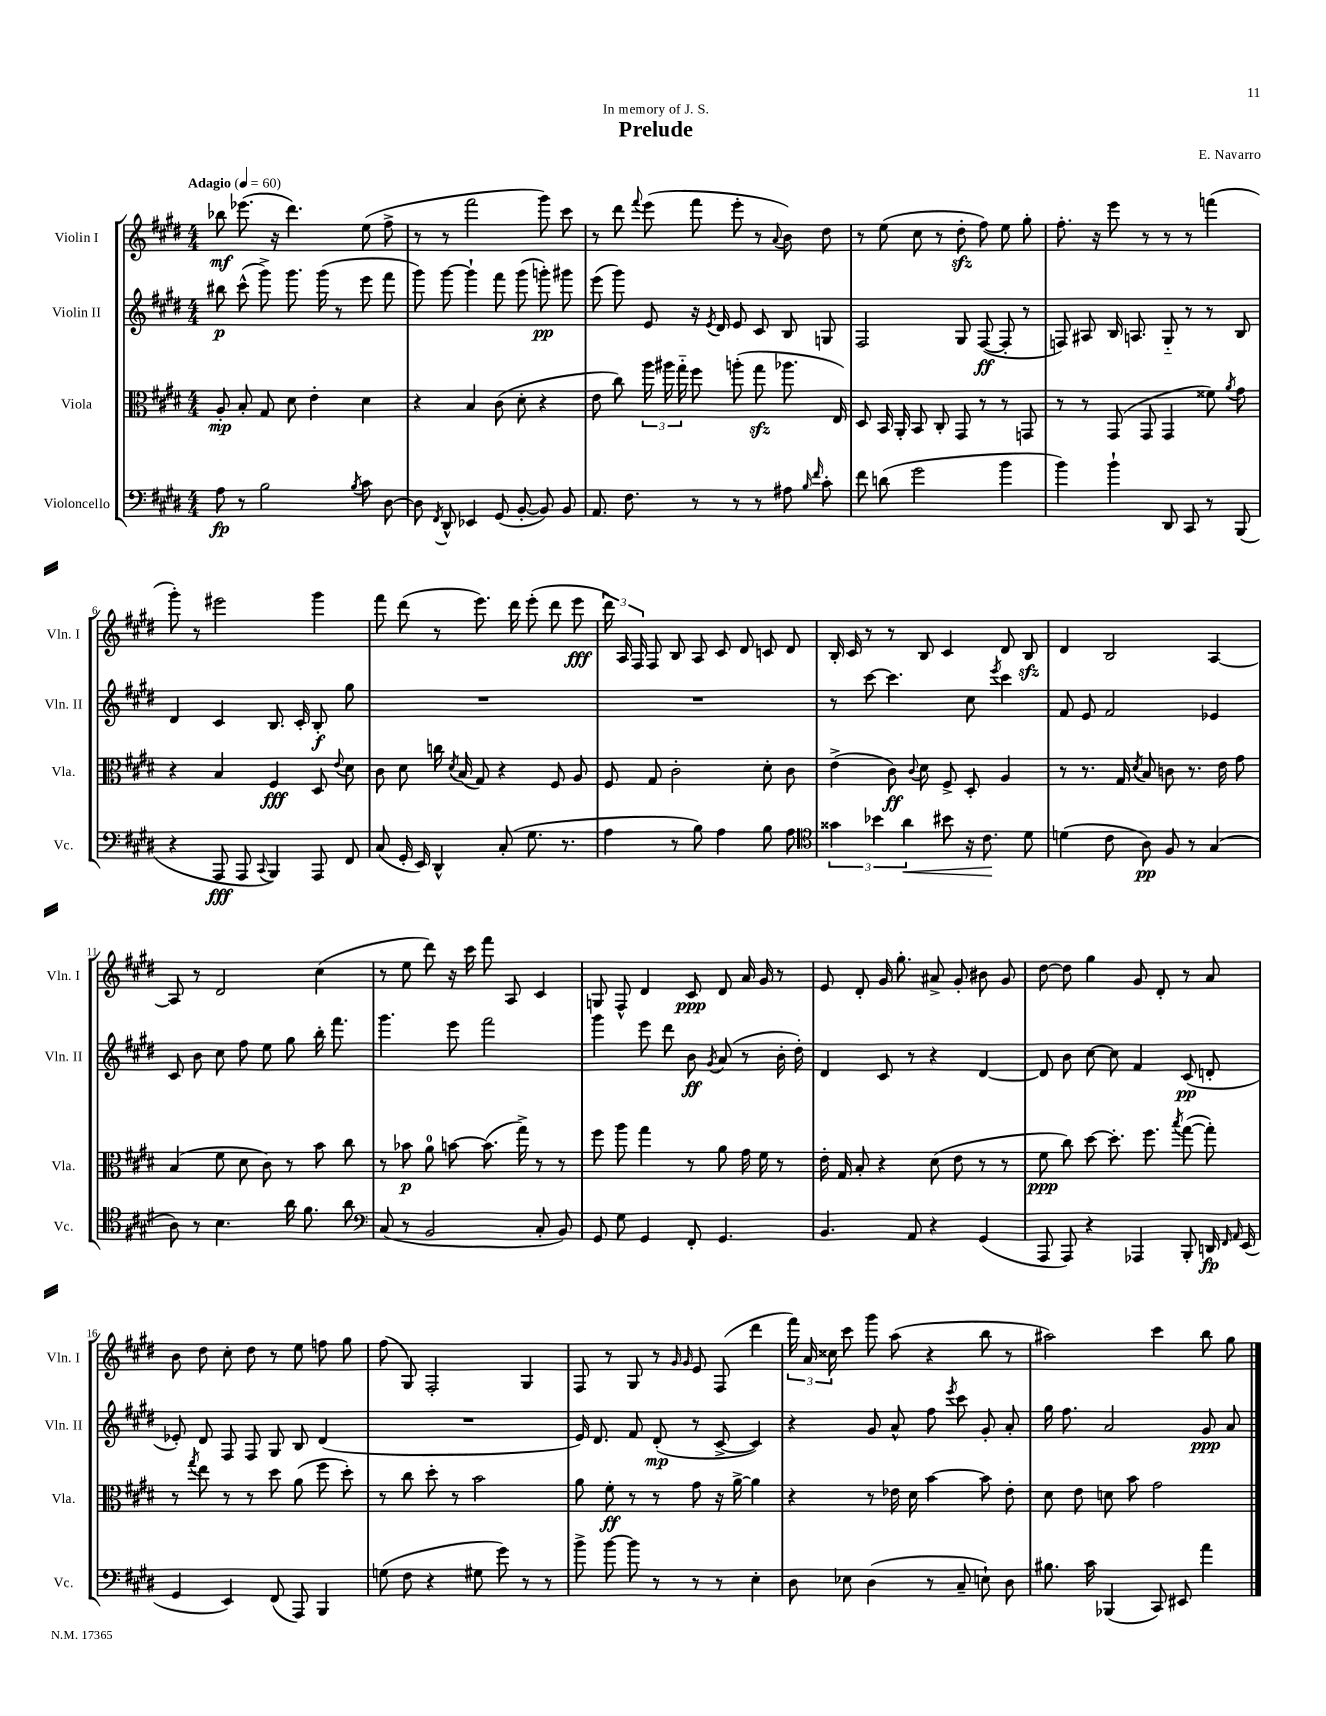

**kern	**dynam	**kern	**dynam	**kern	**dynam	**kern	**dynam
*part4	*part4	*part3	*part3	*part2	*part2	*part1	*part1
*staff4	*staff4	*staff3	*staff3	*staff2	*staff2	*staff1	*staff1
*I"Violoncello	*	*I"Viola	*	*I"Violin II	*	*I"Violin I	*
*I'Vc.	*	*I'Vla.	*	*I'Vln. II	*	*I'Vln. I	*
*clefF4	*	*clefC3	*	*clefG2	*	*clefG2	*
*k[f#c#g#d#]	*	*k[f#c#g#d#]	*	*k[f#c#g#d#]	*	*k[f#c#g#d#]	*
*M4/4	*	*M4/4	*	*M4/4	*	*M4/4	*
*MM60	*	*MM60	*	*MM60	*	*MM60	*
=1	=1	=1	=1	=1	=1	=1	=1
!	!	!	!	!	!	!LO:TX:a:B:t=Adagio	!
8A\	fp	8A'/	mp	8bb#X\	p	8bb-X\	mf
8r	.	8B'/	.	(8ccc#^^\	.	(8.eee-X\	.
2B\	.	8G#/	.	8ggg#^\)	.	.	.
.	.	.	.	.	.	16r	.
.	.	8d#\	.	8.ggg#\	.	4.ddd#\)	.
.	.	4e'\	.	.	.	.	.
.	.	.	.	(16ggg#\	.	.	.
.	.	.	.	8r	.	.	.
8qB/	.	.	.	.	.	.	.
8c#\	.	4d#\	.	8eee\	.	(8ee\	.
[8D#\	.	.	.	8fff#\	.	8ff#^\	.
=2	=2	=2	=2	=2	=2	=2	=2
8D#\]	.	4r	.	8ggg#\)	.	8r	.
8qFF#/	.	.	.	.	.	.	.
8DD#^^/	.	.	.	[8ggg#\	.	8r	.
4EE-X/	.	4B/	.	4ggg#`\]	.	2fff#\	.
(8GG#/	.	(8c#\	.	8fff#\	.	.	.
[8BB'/	.	8d#'\	.	(8ggg#\	.	.	.
8BB/])	.	4r	.	8gggn'\)	pp	8ggg#\)	.
8BB/	.	.	.	8ggg#X\	.	8ccc#\	.
=3	=3	=3	=3	=3	=3	=3	=3
8.AA/	.	8e\	.	(8eee\	.	8r	.
.	.	8cc#\)	.	8ggg#\)	.	8ddd#\	.
8.F#\	.	.	.	.	.	.	.
.	.	.	.	.	.	8qqfff#/	.
.	.	24aa\	.	8e/	.	(8eee\	.
.	.	24aa#X\	.	.	.	.	.
.	.	24gg#\	.	.	.	.	.
8r	.	8ff#\	.	16r	.	8fff#\	.
.	.	.	.	8qe/	.	.	.
.	.	.	.	16d#/	.	.	.
8r	.	(8aan'\	.	8e/	.	8eee'\	.
8r	.	8gg#zz\	.	8c#/	.	8r	.
.	.	.	.	.	.	8qqa/	.
8A#X\	.	8.aa-X\	.	8B/	.	8b\)	.
16qqB/	.	.	.	.	.	.	.
16qqf#/	.	.	.	.	.	.	.
8c#'\	.	.	.	8Gn/	.	8dd#\	.
.	.	16E/)	.	.	.	.	.
=4	=4	=4	=4	=4	=4	=4	=4
8f#\	.	8D#/	.	2F#/	.	8r	.
(8dn\	.	16BB/	.	.	.	(8ee\	.
.	.	16AA'/	.	.	.	.	.
2g#\	.	8BB/	.	.	.	8cc#\	.
.	.	8C#'/	.	.	.	8r	.
.	.	8GG#/	.	8G#/	.	8dd#zz'\	.
.	.	8r	.	([8F#/	ff	8ff#\)	.
4b\	.	8r	.	8F#'/]	.	8ee\	.
.	.	8GGn/	.	8r	.	8gg#'\	.
=5	=5	=5	=5	=5	=5	=5	=5
4b\)	.	8r	.	8Fn/)	.	8.ff#'\	.
.	.	8r	.	8A#X/	.	.	.
.	.	.	.	.	.	16r	.
4b`\	.	(8GG#/	.	16B/	.	8eee\	.
.	.	.	.	8.An/	.	.	.
.	.	8GG#/	.	.	.	8r	.
8DD#/	.	4GG#/	.	8G#/	.	8r	.
8CC#/	.	.	.	8r	.	8r	.
8r	.	8f##X\)	.	8r	.	(4fffn\	.
.	.	8qa/	.	.	.	.	.
(8BBB/	.	8g#\	.	8B/	.	.	.
!!LO:LB:g=z
=6	=6	=6	=6	=6	=6	=6	=6
4r	.	4r	.	4d#/	.	8ggg#'\)	.
.	.	.	.	.	.	8r	.
8AAA/	fff	4B/	.	4c#/	.	2eee#X\	.
8AAA/	.	.	.	.	.	.	.
8qqCC#/	.	.	.	.	.	.	.
4BBB/)	.	4F#/	fff	8.B/	.	.	.
.	.	.	.	16c#'/	.	.	.
8AAA/	.	8D#/	.	8B'/	f	4ggg#\	.
.	.	8qqe/	.	.	.	.	.
8FF#/	.	8d#\	.	8gg#\	.	.	.
=7	=7	=7	=7	=7	=7	=7	=7
(8C#/	.	8c#\	.	1r	.	8fff#\	.
16GG#'/	.	8d#\	.	.	.	(8ddd#\	.
16EE/)	.	.	.	.	.	.	.
4DD#^^/	.	16ccn\	.	.	.	8r	.
.	.	8qd#/	.	.	.	.	.
.	.	(16B/	.	.	.	.	.
.	.	8G#/)	.	.	.	8.eee\)	.
(8C#'/	.	4r	.	.	.	.	.
.	.	.	.	.	.	16ddd#\	.
8.G#\	.	.	.	.	.	(8eee'\	.
.	.	8F#/	.	.	.	8ddd#\	.
8.r	.	.	.	.	.	.	.
.	.	8A/	.	.	.	8eee\	fff
=8	=8	=8	=8	=8	=8	=8	=8
4A\	.	8F#/	.	1r	.	24ddd#\)	.
.	.	.	.	.	.	24A/	.
.	.	.	.	.	.	24F#/	.
.	.	8G#/	.	.	.	8F#/	.
8r	.	2c#'\	.	.	.	8B/	.
8B\)	.	.	.	.	.	8A/	.
4A\	.	.	.	.	.	8c#/	.
.	.	.	.	.	.	8d#/	.
8B\	.	8d#'\	.	.	.	8cn/	.
8A\	.	8c#\	.	.	.	8d#/	.
=9	=9	=9	=9	=9	=9	=9	=9
*clefC4	*	*	*	*	*	*	*
6g##X\	.	(4e^\	.	8r	.	16B'/	.
.	.	.	.	.	.	16c#/	.
.	.	.	.	[8ccc#\	.	8r	.
6b-X\	.	.	.	.	.	.	.
.	.	8c#\)	ff	4.ccc#\]	.	8r	.
!	!LO:HP:b	!	!	!	!	!	!
6a\	<	.	.	.	.	.	.
.	.	8qqc#/	.	.	.	.	.
.	.	8d#\	.	.	.	8B/	.
8b#X\	.	8F#^/	.	.	.	4c#/	.
16r	.	8D#'/	.	8cc#\	.	.	.
8.c#\	.	.	.	.	.	.	.
.	.	.	.	8qeee/	.	.	.
.	.	4A/	.	4ccc#\	.	8d#/	.
8d#\	[	.	.	.	.	8Bzz/	.
=10	=10	=10	=10	=10	=10	=10	=10
(4dn\	.	8r	.	8f#/	.	4d#/	.
.	.	8.r	.	8e/	.	.	.
8c#\	.	.	.	2f#/	.	2B/	.
.	.	16G#/	.	.	.	.	.
.	.	8qd#/	.	.	.	.	.
8A\)	pp	8B/	.	.	.	.	.
8F#/	.	8cn\	.	.	.	.	.
8r	.	8.r	.	.	.	.	.
(4G#/	.	.	.	4e-X/	.	[4A/	.
.	.	16e\	.	.	.	.	.
.	.	8g#\	.	.	.	.	.
!!LO:LB:g=z
=11	=11	=11	=11	=11	=11	=11	=11
8A\)	.	(4B/	.	8c#/	.	8A/]	.
8r	.	.	.	8b\	.	8r	.
4.B\	.	8f#\	.	8cc#\	.	2d#/	.
.	.	8d#\	.	8ff#\	.	.	.
.	.	8c#\)	.	8ee\	.	.	.
16a\	.	8r	.	8gg#\	.	.	.
8.f#\	.	.	.	.	.	.	.
.	.	8b\	.	16bb'\	.	(4cc#\	.
.	.	.	.	8.fff#\	.	.	.
8a\	.	8cc#\	.	.	.	.	.
=12	=12	=12	=12	=12	=12	=12	=12
*clefF4	*	*	*	*	*	*	*
(8C#/	.	8r	.	4.ggg#\	.	8r	.
8r	.	8b-X\	p	.	.	8ee\	.
2BB/	.	8a\	.	.	.	8ddd#\)	.
.	.	[8bn\	.	8eee\	.	16r	.
.	.	.	.	.	.	16ccc#\	.
.	.	(8.b\]	.	2fff#\	.	8fff#\	.
.	.	.	.	.	.	8A/	.
.	.	16gg#^\)	.	.	.	.	.
8C#'/	.	8r	.	.	.	4c#/	.
8BB/)	.	8r	.	.	.	.	.
=13	=13	=13	=13	=13	=13	=13	=13
8GG#/	.	8ff#\	.	4ggg#\	.	8Gn/	.
8G#\	.	8aa\	.	.	.	8F#^^/	.
4GG#/	.	4gg#\	.	8eee\	.	4d#/	.
.	.	.	.	8ddd#\	.	.	.
8FF#'/	.	8r	.	8b\	ff	8c#/	ppp
.	.	.	.	8qg#/	.	.	.
4.GG#/	.	8a\	.	(8a/	.	8d#/	.
.	.	16g#\	.	8r	.	16a/	.
.	.	16f#\	.	.	.	16g#/	.
.	.	8r	.	16b'\	.	8r	.
.	.	.	.	16dd#'\)	.	.	.
=14	=14	=14	=14	=14	=14	=14	=14
4.BB/	.	16e'\	.	4d#/	.	8e/	.
.	.	16G#/	.	.	.	.	.
.	.	8B'/	.	.	.	8d#'/	.
.	.	4r	.	8c#/	.	16g#/	.
.	.	.	.	.	.	8.gg#'\	.
8AA/	.	.	.	8r	.	.	.
4r	.	(8d#\	.	4r	.	8a#X^/	.
.	.	8e\	.	.	.	8g#'/	.
(4GG#/	.	8r	.	[4d#/	.	8b#X\	.
.	.	8r	.	.	.	8g#/	.
=15	=15	=15	=15	=15	=15	=15	=15
8AAA/	.	8f#\	ppp	8d#/]	.	[8dd#\	.
8AAA/)	.	8cc#\)	.	8b\	.	8dd#\]	.
4r	.	[8dd#\	.	[8cc#\	.	4gg#\	.
.	.	8.dd#'\]	.	8cc#\]	.	.	.
4AAA-X/	.	.	.	4f#/	.	8g#/	.
.	.	8.ff#\	.	.	.	.	.
.	.	.	.	.	.	8d#'/	.
.	.	8qbb/	.	.	.	.	.
8BBB'/	.	([8gg#\	.	(8c#/	pp	8r	.
16DDn/	fp	8gg#'\])	.	8dn'/	.	8a/	.
16qqFF#/	.	.	.	.	.	.	.
16qqAA/	.	.	.	.	.	.	.
(16EE/	.	.	.	.	.	.	.
!!LO:LB:g=z
=16	=16	=16	=16	=16	=16	=16	=16
4GG#/	.	8r	.	8e-X'/)	.	8b\	.
.	.	8qgg#/	.	.	.	.	.
.	.	8ee\	.	8d#/	.	8dd#\	.
4EE/)	.	8r	.	8F#/	.	8cc#'\	.
.	.	8r	.	8F#/	.	8dd#\	.
(8FF#/	.	8dd#\	.	8G#/	.	8r	.
8AAA/)	.	(8a\	.	8B/	.	8ee\	.
4BBB/	.	8ff#\	.	(4d#/	.	8ffn\	.
.	.	8dd#'\)	.	.	.	8gg#\	.
=17	=17	=17	=17	=17	=17	=17	=17
(8Gn\	.	8r	.	1r	.	(8ff#\	.
8F#\	.	8cc#\	.	.	.	8G#/)	.
4r	.	8dd#'\	.	.	.	2F#'/	.
.	.	8r	.	.	.	.	.
8G#X\	.	2b\	.	.	.	.	.
8g#\)	.	.	.	.	.	.	.
8r	.	.	.	.	.	4G#/	.
8r	.	.	.	.	.	.	.
=18	=18	=18	=18	=18	=18	=18	=18
8b^\	.	8a\	.	16e/)	.	8F#/	.
.	.	.	.	8.d#/	.	.	.
[8b\	.	8f#'\	ff	.	.	8r	.
8b\]	.	8r	.	8f#/	.	8G#/	.
8r	.	8r	.	(8d#'/	mp	8r	.
.	.	.	.	.	.	16qqg#/	.
.	.	.	.	.	.	16qqg#/	.
8r	.	8g#\	.	8r	.	8e/	.
8r	.	16r	.	[8c#^/	.	(8F#/	.
.	.	[16a^\	.	.	.	.	.
4E'\	.	4a\]	.	4c#/])	.	4ddd#\	.
=19	=19	=19	=19	=19	=19	=19	=19
8D#\	.	4r	.	4r	.	24fff#\)	.
.	.	.	.	.	.	24a/	.
.	.	.	.	.	.	24cc##X\	.
8E-X\	.	.	.	.	.	8ccc#\	.
(4D#\	.	8r	.	8g#/	.	8ggg#\	.
.	.	16e-X\	.	8a^^/	.	(8aa\	.
.	.	16d#\	.	.	.	.	.
8r	.	[4b\	.	8ff#\	.	4r	.
.	.	.	.	8qeee/	.	.	.
8C#~/	.	.	.	8ccc#\	.	.	.
8En`\)	.	8b\]	.	8g#'/	.	8bb\	.
8D#\	.	8e-'\	.	8a'/	.	8r	.
=20	=20	=20	=20	=20	=20	=20	=20
8.B#X\	.	8d#\	.	16gg#\	.	2aa#X\)	.
.	.	.	.	8.ff#\	.	.	.
.	.	8e\	.	.	.	.	.
16c#\	.	.	.	.	.	.	.
(4BBB-X/	.	8dn\	.	2a/	.	.	.
.	.	8b\	.	.	.	.	.
8CC#/)	.	2g#\	.	.	.	4ccc#\	.
8EE#X/	.	.	.	.	.	.	.
4a\	.	.	.	8g#/	ppp	8bb\	.
.	.	.	.	8a/	.	8gg#\	.
==	==	==	==	==	==	==	==
*-	*-	*-	*-	*-	*-	*-	*-
